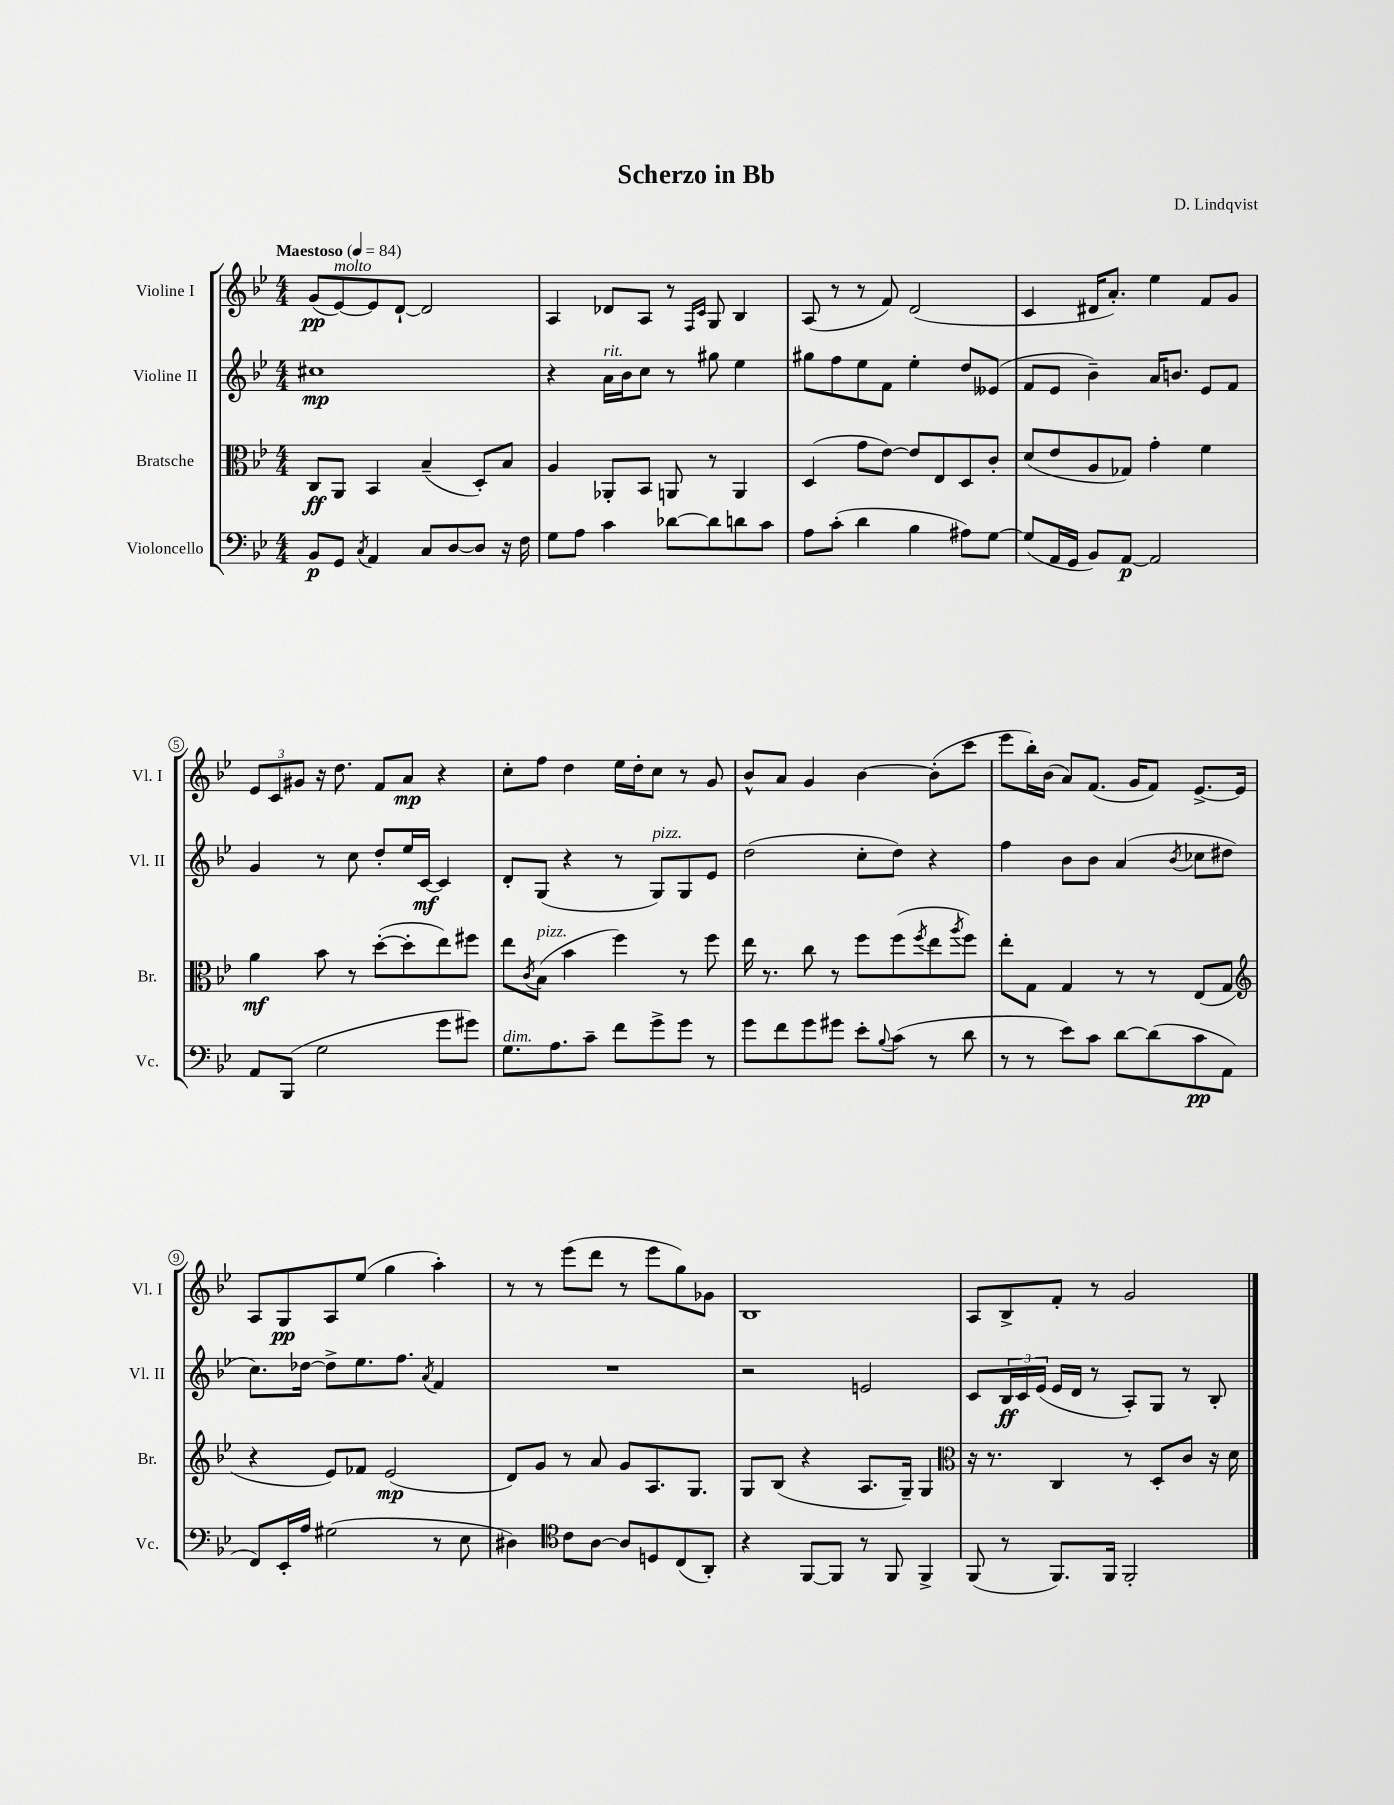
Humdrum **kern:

**kern	**kern	**kern	**kern
*staff4	*staff3	*staff2	*staff1
*clefF4	*clefC3	*clefG2	*clefG2
*k[b-e-]	*k[b-e-]	*k[b-e-]	*k[b-e-]
*M4/4	*M4/4	*M4/4	*M4/4
*MM84	*MM84	*MM84	*MM84
8BB-	8C	1cc#	(8g
8GG	8AA	.	[8e-)
8qC	.	.	.
4AA	4BB-	.	8e-]
.	.	.	[8d`
8C	(4B-~	.	2d]
[8D	.	.	.
8D]	8D')	.	.
16r	8B-	.	.
16F	.	.	.
=	=	=	=
8G	4A	4r	4A
8A	.	.	.
4c	8AA-'	16a	8d-
.	.	16b-	.
.	8BB-	8cc	8A
[8d-	8AA	8r	8r
.	.	.	16qqF
.	.	.	16qqc
8d-]	8r	8gg#	8G
8d	4AA	4ee-	4B-
8c	.	.	.
=	=	=	=
8A	(4D	8gg#	(8A
(8c'	.	8ff	8r
4d	8g	8ee-	8r
.	[8e-)	8f	8f)
4B-	8e-]	4ee-'	(2d
.	8E-	.	.
8A#)	8D	8dd	.
[8G	8c'	(8e--	.
=	=	=	=
(8G]	(8d	8f	4c
16AA	8e-	8e-	.
16GG	.	.	.
8BB-)	8A	4b-~)	16d#
.	.	.	8.a')
[8AA	8G-)	.	.
2AA]	4g'	16a	4ee-
.	.	8.b	.
.	4f	8e-	8f
.	.	8f	8g
=	=	=	=
8AA	4a	4g	12e-
.	.	.	12c
(8BBB-	.	.	.
.	.	.	12g#
2G	8b-	8r	16r
.	.	.	8.dd
.	8r	8cc	.
.	([8dd'	8dd'	8f
.	8dd']	16ee-	8a
.	.	[16c	.
8g	8ee-)	4c]	4r
8g#)	8ff#	.	.
=	=	=	=
8.G	8ee-	8d'	8cc'
.	8qc	.	.
.	(8B-	(8G	8ff
8.A	.	.	.
.	4b-	4r	4dd
8c~	.	.	.
8f	4ff)	8r	16ee-
.	.	.	16dd'
8g^	.	8G)	8cc
8g	8r	8G	8r
8r	8ff	8e-	8g
=	=	=	=
8g	16ee-	(2dd	8b-^^
.	8.r	.	.
8f	.	.	8a
8g	8cc	.	4g
8g#	8r	.	.
8e-'	8ff	8cc'	[4b-
8qqB-	.	.	.
(8c	(8ff	8dd)	.
.	8qff	.	.
8r	8ee-	4r	(8b-']
.	8qaa	.	.
8d	8ff)	.	8ccc
=	=	=	=
8r	8ee-'	4ff	8eee-
8r	8G	.	16bb-')
.	.	.	(16b-
8e-)	4G	8b-	8a)
8c	.	8b-	(8.f
[8d	8r	(4a	.
.	.	.	16g
(8d]	8r	.	8f)
.	.	8qb-	.
8c	(8E-	8cc-	[8.e-^
8AA	8G	8dd#	.
.	.	.	16e-]
=	=	=	=
*	*clefG2	*	*
8FF)	4r	8.cc)	8A
16EE-'	.	.	8G
16A	.	[16dd-	.
(2G#	8e-)	8dd-^]	8A
.	8f-	8.ee-	(8ee-
.	(2e-	.	4gg
.	.	8.ff	.
.	.	8qa	.
8r	.	4f	4aa')
8E-	.	.	.
=	=	=	=
4D#)	8d)	1r	8r
.	8g	.	8r
*clefC4	*	*	*
8c	8r	.	(8eee-
[8A	8a	.	8ddd
8A]	8g	.	8r
8D	8.A	.	8eee-
(8C	.	.	8gg)
.	8.G	.	.
8AA')	.	.	8g-
=	=	=	=
4r	8G	2r	1B-
.	(8B-	.	.
[8FF	4r	.	.
8FF]	.	.	.
8r	8.A	2e	.
8FF	.	.	.
.	16G~)	.	.
4FF^	4G	.	.
=	=	=	=
*	*clefC3	*	*
(8FF	16r	8c	8A
.	8.r	.	.
8r	.	24B-	8B-^
.	.	24c	.
.	.	(24e-	.
8.FF)	4C	16e-	8f'
.	.	16d	.
.	.	8r	8r
16FF	.	.	.
2FF'	8r	8A')	2g
.	8D'	8G	.
.	8c	8r	.
.	16r	8B-'	.
.	16d	.	.
==	==	==	==
*-	*-	*-	*-
